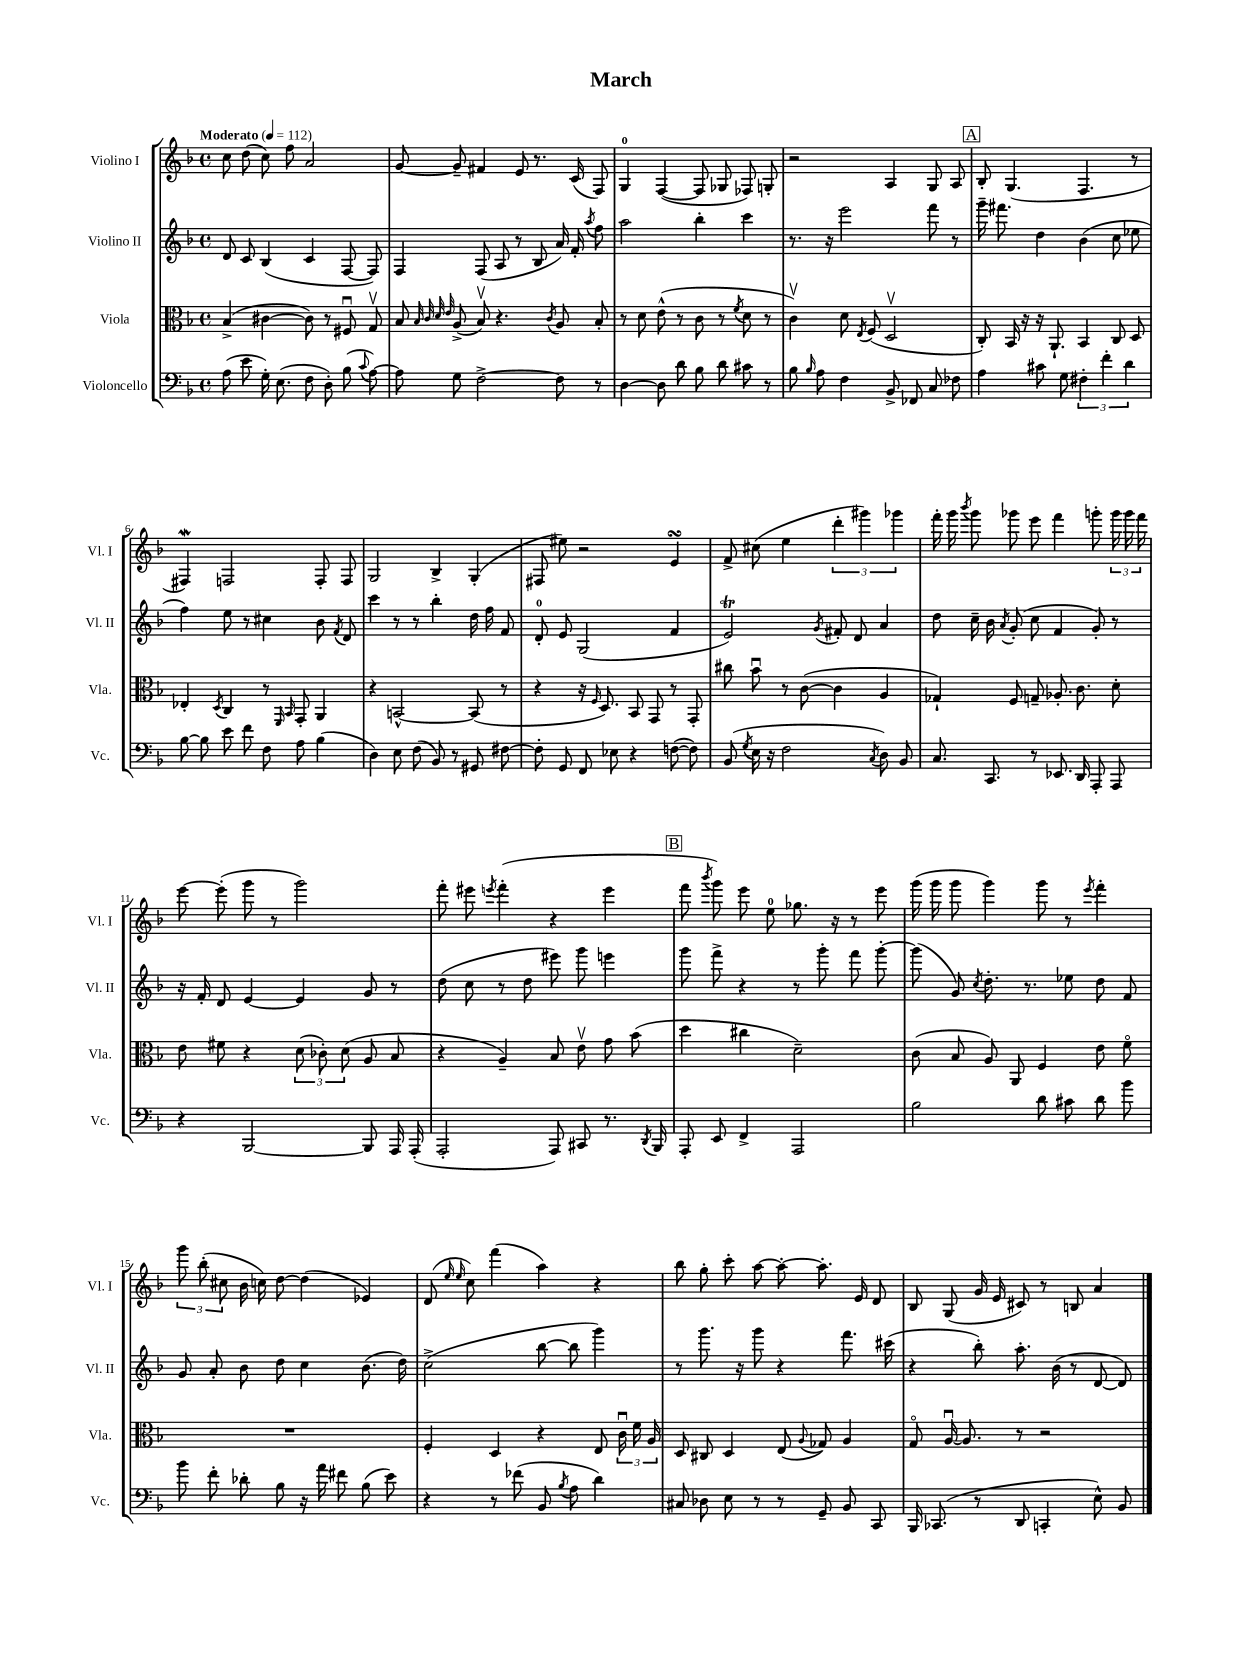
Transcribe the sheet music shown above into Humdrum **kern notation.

**kern	**kern	**kern	**kern
*staff4	*staff3	*staff2	*staff1
*clefF4	*clefC3	*clefG2	*clefG2
*k[b-]	*k[b-]	*k[b-]	*k[b-]
*M4/4	*M4/4	*M4/4	*M4/4
*met(c)	*met(c)	*met(c)	*met(c)
*MM112	*MM112	*MM112	*MM112
(8A	(4B-^	8d	8cc
8e	.	8c	(8dd
16G')	[4c#	(4B-	8cc)
(8.E	.	.	.
.	.	.	8ff
8F	8c#])	4c	2a
8D')	8r	.	.
(8B-	8F#u	[8F	.
8qqc	.	.	.
[8A)	8Gv	8F])	.
=	=	=	=
8A]	8B-	4F	[8g
.	32qqB-	.	.
.	32qqc	.	.
.	32qqd	.	.
.	32qqe	.	.
8G	(8A^	.	8g~]
[2F^	8B-v)	(8F	4f#
.	4.r	8A	.
.	.	8r	8e
.	.	8B-	8.r
.	8qc	.	.
8F]	8A	16a)	.
.	.	16f'	(16c
.	.	8qaa	.
8r	8B-'	8ff	8F)
=	=	=	=
[4D	8r	2aa	4G
.	8d	.	.
8D]	(8e^^	.	([4F
8d	8r	.	.
8B-	8c	4bb-'	8F]
8d	8r	.	8G-
.	8qf	.	.
8c#	8d	4ccc	8F-)
8r	8r	.	8G'
=	=	=	=
8B-	4cv)	8.r	2r
16qqB-	.	.	.
8A	.	.	.
.	.	16r	.
4F	8d	2eee	.
.	8qE	.	.
.	(8F	.	.
8BB-^	2Dv	.	4A
8FF-	.	.	.
8C	.	8fff	8G
8F-	.	8r	8A
=	=	=	=
4A	8C')	16ggg~	8B-'
.	.	8.fff#	.
.	16BB-	.	(4.G
.	16r	.	.
8c#	16r	4dd	.
.	8.AA`	.	.
8G	.	.	.
6F#'	4BB-	(4b-	4.F
6f'	.	.	.
.	8C	8cc	.
6d	.	.	.
.	8D	8ee-	8r
=	=	=	=
[8B-	4E-'	4ff)	4F#)
8B-]	.	.	.
.	8qD	.	.
8e	4C	8ee	2F
8f	.	8r	.
8F	8r	4cc#	.
.	16qqFF	.	.
.	16qqBB-	.	.
8A	8GG'	.	.
(4B-	4AA	8b-	8F'
.	.	8qf	.
.	.	8d	8F
=	=	=	=
4D)	4r	4ccc	2G
8E	[2BB^^	8r	.
(8F	.	8r	.
8BB-)	.	4bb-'	4B-^
8r	.	.	.
8GG#	(8BB]	16dd	(4G'
.	.	16ff	.
[8F#	8r	8f	.
=	=	=	=
8F#']	4r	8d'	8F#
8GG	.	8e	8ee#)
8FF	16r	(2G	2r
.	16qqF	.	.
.	8.D)	.	.
8E-	.	.	.
4r	8BB-	.	.
.	8GG	.	.
([8F	8r	4f	4e
8F])	8GG'	.	.
=	=	=	=
(8BB-	8cc#	2e)	8f^
8qG	.	.	.
16E	8b-u	.	(8cc#
16r	.	.	.
2F	8r	.	4ee
.	([8c	.	.
.	.	8qg	.
.	4c]	8f#'	6ddd'
.	.	8d	.
.	.	.	6ggg#)
8qC	.	.	.
8D)	4A	4a	.
.	.	.	6ggg-
8BB-	.	.	.
=	=	=	=
8.C	4G-`)	8dd	16fff'
.	.	.	16ggg
.	.	.	8qbbb-
.	.	16cc~	8ggg
8.CC	.	16b-	.
.	.	8qa	.
.	8F	(8g'	8ggg-
8r	8G~	8cc	8eee
8.EE-	8.A-'	4f	4fff
16DD	8.c	.	.
8AAA'	.	8g')	8ggg'
8AAA	8d'	8r	24ggg
.	.	.	24ggg
.	.	.	24fff
=	=	=	=
4r	8e	16r	[8eee
.	.	16f'	.
.	8f#	8d	(8eee']
[2BBB-	4r	[4e	8ggg
.	.	.	8r
.	(12d	4e]	2ggg)
.	12c-')	.	.
.	(12d	.	.
8BBB-]	8A	8g	.
16AAA	8B-	8r	.
(16AAA'	.	.	.
=	=	=	=
2AAA'	4r	(8dd	8fff'
.	.	8cc	8eee#
.	.	.	8qeee
.	4A~)	8r	(4fff'
.	.	8dd	.
8AAA)	8B-	8eee#)	4r
8CC#	8ev	8ggg	.
8.r	8g	4eee	4eee
.	(8b-	.	.
8qDD	.	.	.
16BBB-	.	.	.
=	=	=	=
8AAA'	4dd	8ggg	8fff
.	.	.	8qbbb-
8EE	.	8fff^	8ggg)
4FF^	4cc#	4r	8eee
.	.	.	8ee
2AAA	2d~)	8r	8.gg-
.	.	8ggg'	.
.	.	.	16r
.	.	8fff	8r
.	.	[8ggg'	8eee
=	=	=	=
2B-	(8c	(8ggg]	(16ggg
.	.	.	16ggg
.	8B-	8g)	8ggg
.	.	8qcc	.
.	8A)	8.dd'	4ggg)
.	8AA	.	.
.	.	8.r	.
8d	4F	.	8ggg
8c#	.	8ee-	8r
.	.	.	8qeee
8d	8e	8dd	4fff'
8b-	8fo	8f	.
=	=	=	=
8b-	1r	8g	12ggg
.	.	.	(12bb-'
8f'	.	8a'	.
.	.	.	12cc#
8d-'	.	8b-	16b-
.	.	.	16cc)
8B-	.	8dd	[8dd
16r	.	4cc	(4dd]
16a	.	.	.
8f#	.	.	.
(8B-	.	(8.b-	4e-)
8e)	.	.	.
.	.	16dd)	.
=	=	=	=
4r	4F'	(2cc^	(8d
.	.	.	16qqee
.	.	.	16qqee
.	.	.	8cc)
8r	4D	.	(4fff
(8f-	.	.	.
8BB-	4r	[8bb-	4aa)
8qB-	.	.	.
8A	.	8bb-]	.
4d)	8E	4ggg)	4r
.	24cu	.	.
.	24f	.	.
.	24A	.	.
=	=	=	=
8C#	8D	8r	8bb-
8D-	8C#	8.ggg	8gg'
8E	4D	.	8ccc'
.	.	16r	.
8r	.	8ggg	[8aa
8r	(8E	4r	8aa'_
.	8qqA	.	.
8GG~	8G-)	.	8.aa']
8BB-	4A	8.fff	.
.	.	.	16e
8CC	.	.	8d
.	.	(16ccc#	.
=	=	=	=
16BBB-	8Go	4r	8B-
(8.CC-	.	.	.
.	[16Au	.	(8G
.	8.A]	.	.
8r	.	8bb-')	16g
.	.	.	16e
8DD	8r	8.aa'	8c#)
4CC'	2r	.	8r
.	.	(16b-	.
.	.	8r	8B
8E^^)	.	[8d	4a
8BB-	.	8d])	.
==	==	==	==
*-	*-	*-	*-
